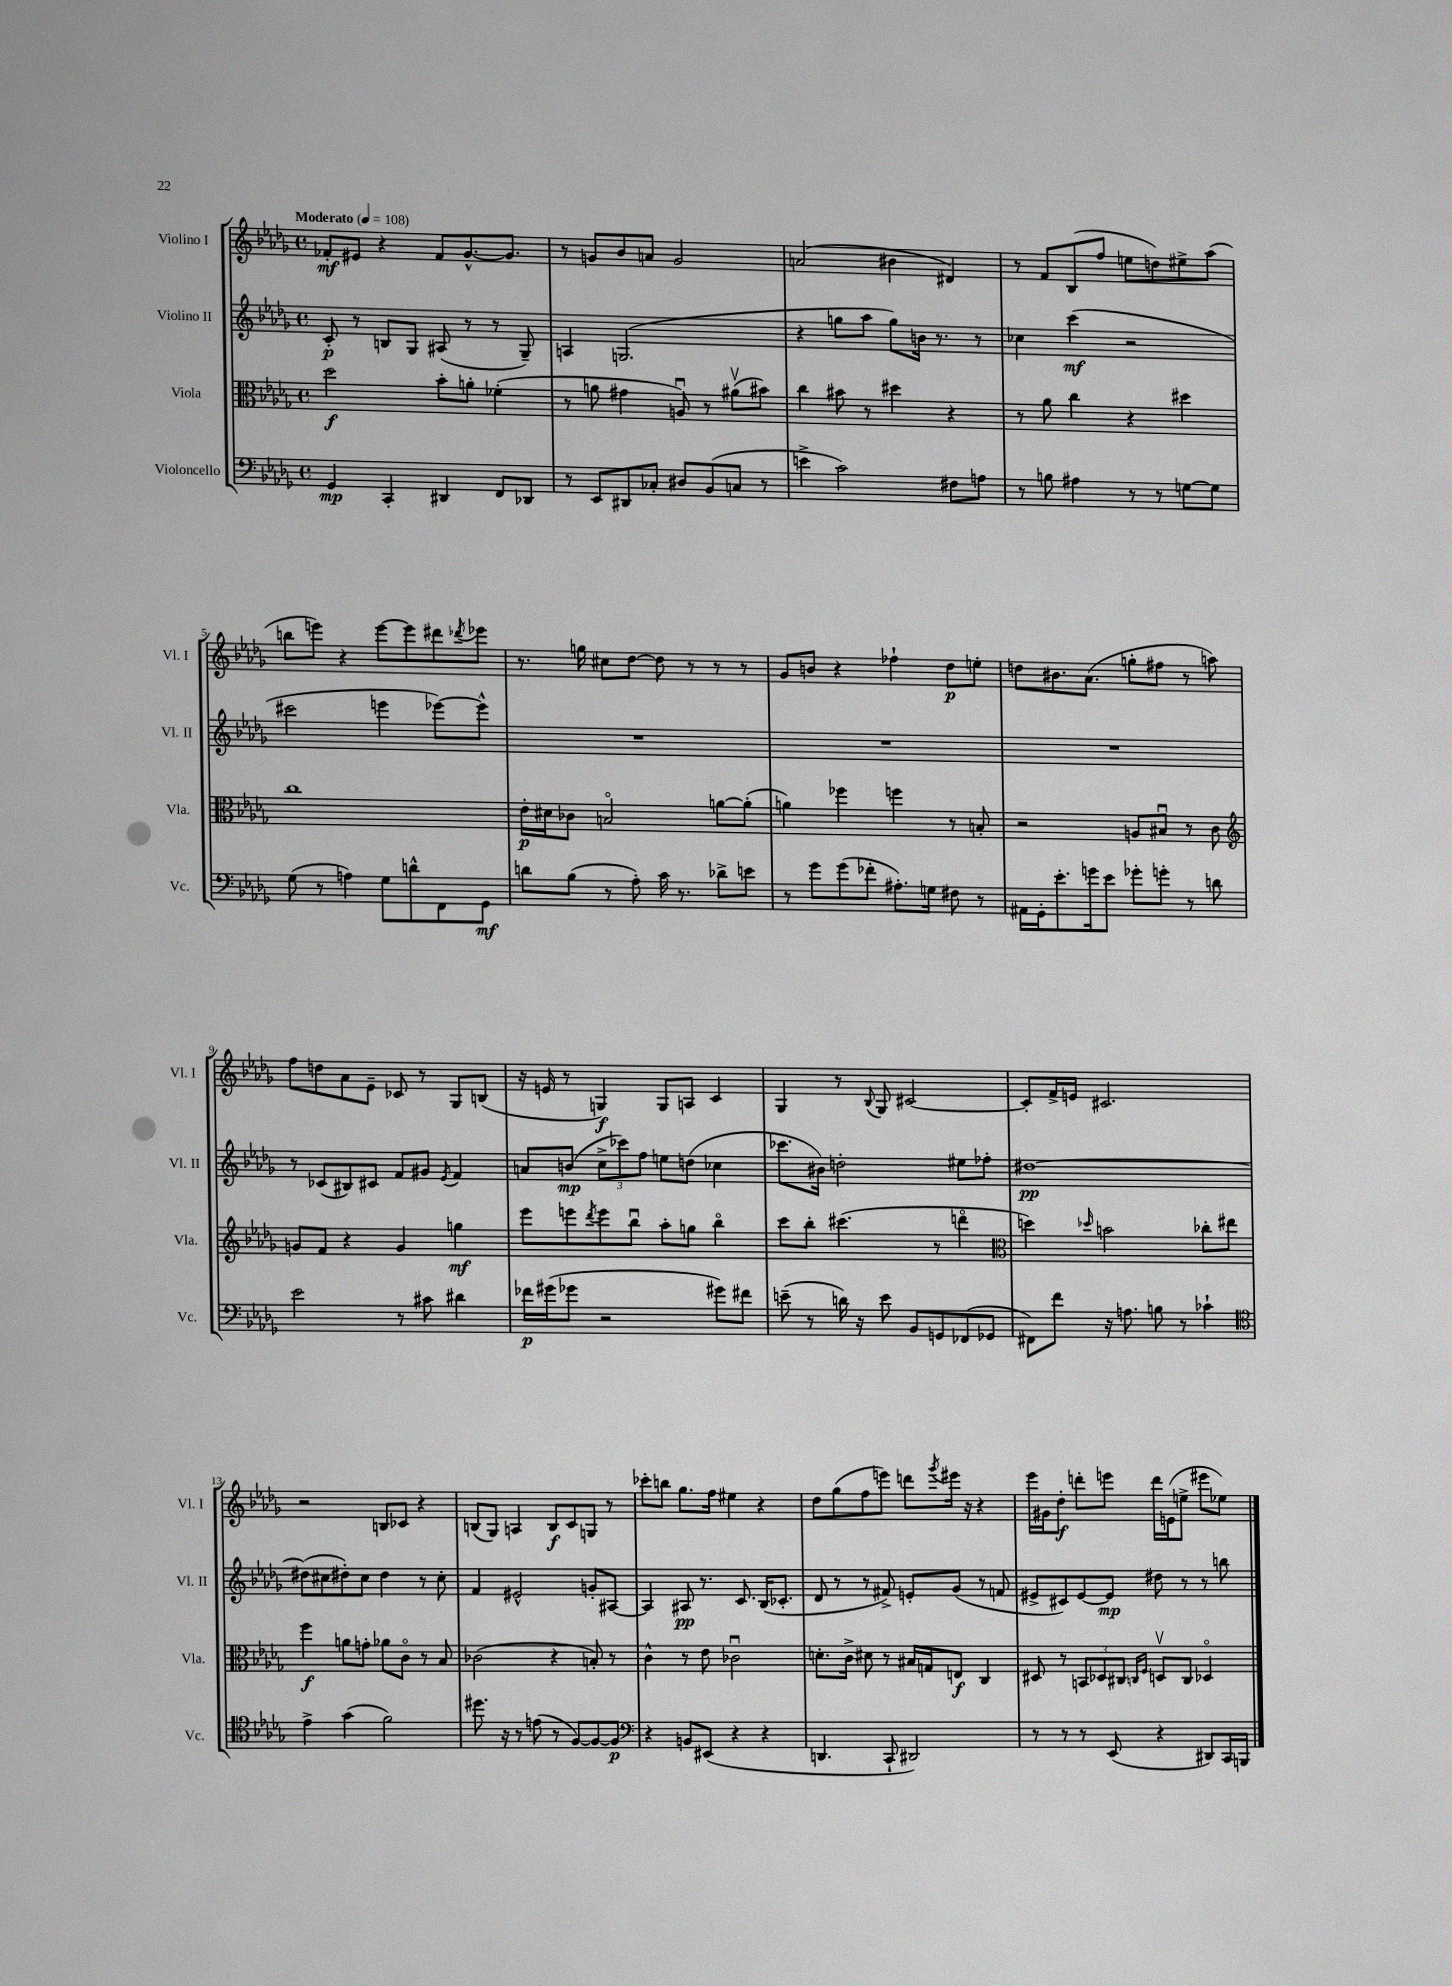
<<
\new StaffGroup <<
\new Staff = "s0" \with { instrumentName = "Violino I" shortInstrumentName = "Vl. I" } {
    \clef treble \key des \major \defaultTimeSignature \time 4/4 \tempo "Moderato" 4 = 108
    fes'8-.\mf eis'8 r4 fes'8 ges'8.~-^ ges'8. |
    r8 g'8 bes'8 a'8 g'2 |
    a'2( bis'4 dis'4) |
    r8 f'8 bes8( f''8 e''8 d''8) eis''8-> aes''8( |
    b''8 e'''8) r4 e'''8~ e'''8 dis'''8 \acciaccatura { des'''8 } ees'''8 |
    r8. g''16 cis''8 des''8~ des''8 r8 r8 r8 |
    ges'8 b'8 r4 fes''4-! des''8\p e''8-. |
    d''8 bis'8. aes'8.( g''8-. fis''8 r8 a''8) |
    f''8 d''8 aes'8 ees'8-- ces'8 r8 ges8 b8( |
    r16 e'16 r8 g4\f) g8 a8 c'4 |
    ges4 r8 \appoggiatura { bes8 } ges8 cis'2~ |
    cis'8-. f'16-> e'16 cis'2. |
    r2 b8 ces'8 r4 |
    b8( ges8) a4 b8\f c'8 g8 r8 |
    ces'''8-. b''8 ges''8. f''16 eis''4 r4 |
    des''8 ges''8( f''8 e'''8) d'''8 \acciaccatura { ges'''8 } eis'''16 r16 r4 |
    ees'''16 gis'16 des''8-.\f d'''8-. e'''8 d'''16 e'16( e''8-> eis'''8 ees''8) \bar "|." |
}
\new Staff = "s1" \with { instrumentName = "Violino II" shortInstrumentName = "Vl. II" } {
    \clef treble \key des \major \defaultTimeSignature \time 4/4
    c'8-.\p r8 b8 ges8 ais8( r8 r8 ges8--) |
    a4 g2.( |
    r4 g''8 aes''8 g''8) b'16 r8. r8 |
    ces''4 c'''4\mf( r2 |
    cis'''2 e'''4 ees'''8~) ees'''8-^ |
    R1 |
    R1 |
    R1 |
    r8 ces'8( bis8) cis'8 f'8 gis'8 \acciaccatura { ees'8 } f'4 |
    a'8 b'8\mp( \tuplet 3/2 { c''8-> ces'''8) f''8 } e''8 d''8( ces''4 |
    ces'''8. bis'16) d''2-. eis''8 fes''8-. |
    dis''1~\pp |
    dis''8( cis''8 dis''8-.) cis''8 dis''4 r8 cis''8-. |
    f'4 eis'2-^ g'8-. ais8~ |
    ais4 ais8\pp r8. c'8. bes16( ces'8.-. |
    des'8 r8 r8 fis'8->) e'8-. ges'8( r8 f'8 |
    eis'8-> cis'8) eis'8~ eis'8\mp dis''8 r8 r8 b''8 \bar "|." |
}
\new Staff = "s2" \with { instrumentName = "Viola" shortInstrumentName = "Vla." } {
    \clef alto \key des \major \defaultTimeSignature \time 4/4
    des''2\f bes'8-. a'8-. fes'4-.( |
    r8 a'8 gis'4 a8\downbow) r8 ais'8\upbow( bis'8) |
    c''4 bis'8 r8 dis''4 r4 |
    r8 aes'8 c''4 r4 dis''4 |
    c''1 |
    ees'16-.\p dis'16 ces'8 b2\flageolet a'8~ a'8-.( |
    a'4) fes''4 f''4 r8 b8-. |
    r2 a8 bis8\downbow r8 c'8 |
    \clef treble g'8 f'8 r4 g'4 g''4\mf |
    ees'''8 e'''8 \acciaccatura { des'''8 } e'''8 bes''8\downbow aes''8-. g''8 bes''4\flageolet |
    c'''8 bes''8-. cis'''4.( r8 d'''4\flageolet |
    \clef alto d''4) \grace { des''16 } b'2 ces''8-. eis''8 |
    f''4\f a'8 g'8-. aes'8 c'8\flageolet r8 bes8 |
    ces'2( r4 b8-.) r8 |
    c'4-^ r8 ees'8 ces'2\downbow |
    d'8.-. c'16-> dis'8 r8 bis16 g16 e8\f c4 |
    dis8 r8 \tuplet 3/2 { b,8 des8 cis8 } \grace { c16 f16 } d8\upbow c8 des4\flageolet \bar "|." |
}
\new Staff = "s3" \with { instrumentName = "Violoncello" shortInstrumentName = "Vc." } {
    \clef bass \key des \major \defaultTimeSignature \time 4/4
    ges,4\mp c,4-. dis,4 f,8 des,8 |
    r8 ees,8 dis,8 ces8-. dis8 bes,8( c8 r8 |
    e'4-> c'2) fis8 a8 |
    r8 b8 ais4 r8 r8 g8~ g8 |
    ges8( r8 a4) ges8 d'8-^ f,8 ges,8\mf |
    d'8 bes8( r8 aes8-.) c'16 r8. des'8-> e'8 |
    r8 ges'8 ges'8( fes'8-. ais8.-.) g16 fis8 r8 |
    ais,16 ges,16-. ees'8.-. g'16 ees'8 ges'8-. g'8-. r8 d'8 |
    ees'2 r8 cis'8 dis'4 |
    fes'16\p gis'16( ges'8 r2 gis'8) fis'8 |
    e'8--( r8 d'16) r16 e'8 bes,8 g,8 fes,8( ges,8 |
    fis,8) f'8 r16 a8. b8 r8 ces'4-! |
    \clef tenor ees'4-> ges'4( f'2) |
    dis''8. r16 r8 e'8( r8 f8~) f8~ f8\p |
    \clef bass r4 b,8 eis,8( r4 r4 |
    d,4. c,8-! dis,2) |
    r8 r8 r8 ees,8( r4 dis,8) c,16 b,,16 \bar "|." |
}
>>
>>
